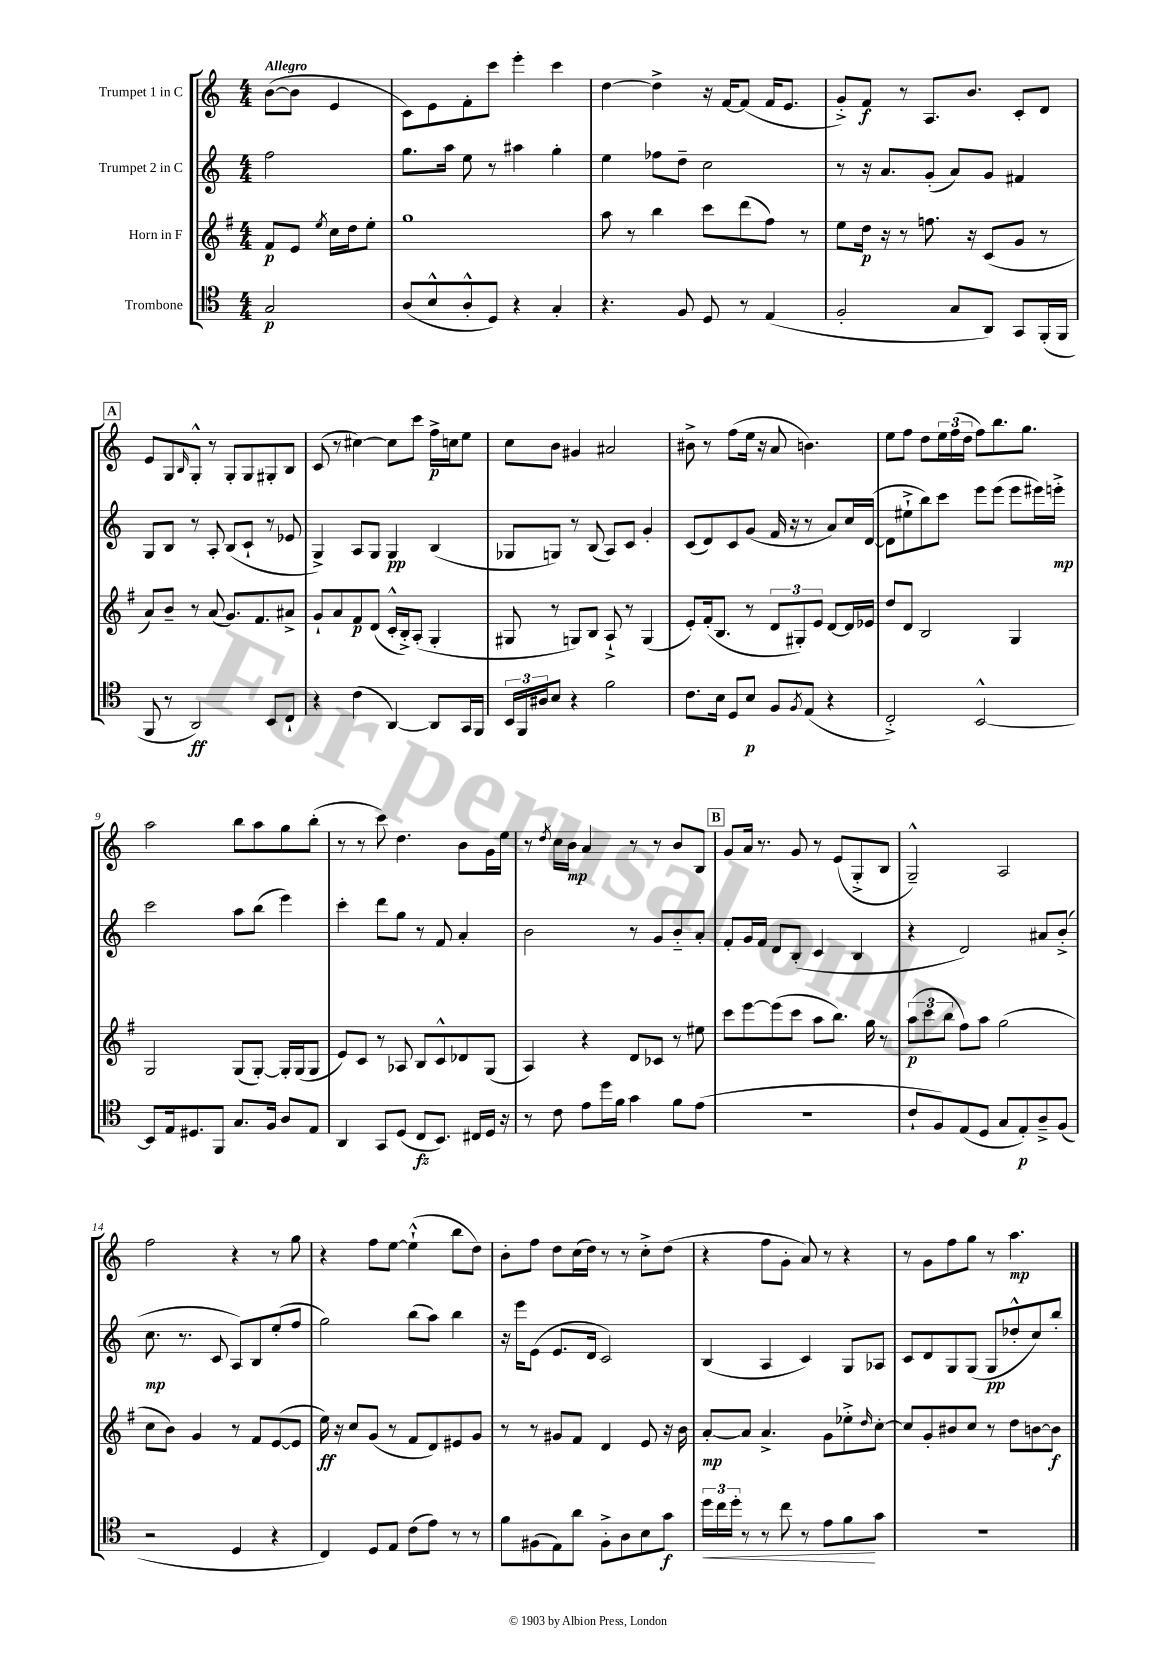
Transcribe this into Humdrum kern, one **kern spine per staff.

**kern	**dynam	**kern	**dynam	**kern	**dynam	**kern	**dynam
*part4	*part4	*part3	*part3	*part2	*part2	*part1	*part1
*staff4	*staff4	*staff3	*staff3	*staff2	*staff2	*staff1	*staff1
*I"Trombone	*	*I"Horn in F	*	*I"Trumpet 2 in C	*	*I"Trumpet 1 in C	*
*clefC4	*	*clefG2	*	*clefG2	*	*clefG2	*
*k[]	*	*k[f#]	*	*k[]	*	*k[]	*
*M4/4	*	*M4/4	*	*M4/4	*	*M4/4	*
=	=	=	=	=	=	=	=
!	!	!	!	!	!	!LO:TX:a:B:t=Allegro	!
2G/	p	8f#/L	p	2ff\	.	([8b\L	.
.	.	8e/J	.	.	.	8b\J]	.
.	.	8qee/	.	.	.	.	.
.	.	16cc\LL	.	.	.	4e/	.
.	.	16dd\J	.	.	.	.	.
.	.	8ee'\J	.	.	.	.	.
=1	=1	=1	=1	=1	=1	=1	=1
(8A/L	.	1gg	.	8.gg\L	.	8c\L)	.
8B^^/	.	.	.	.	.	8e\	.
.	.	.	.	16aa\Jk	.	.	.
8A'^^/	.	.	.	8ee\	.	8f'\	.
8D/J)	.	.	.	8r	.	8ccc\J	.
4r	.	.	.	4aa#X\	.	4eee'\	.
4G'/	.	.	.	4gg'\	.	4ccc\	.
=2	=2	=2	=2	=2	=2	=2	=2
4.r	.	8aa\	.	4ee\	.	[4dd\	.
.	.	8r	.	.	.	.	.
.	.	4bb\	.	8ff-X\L	.	4dd^\]	.
8F/	.	.	.	8dd~\J	.	.	.
8D/	.	8ccc\L	.	2cc\	.	16r	.
.	.	.	.	.	.	[16f/KL	.
8r	.	(8ddd\	.	.	.	(8f/J]	.
(4E/	.	8ff#\J)	.	.	.	16f/KL	.
.	.	.	.	.	.	8.e/J	.
.	.	8r	.	.	.	.	.
=3	=3	=3	=3	=3	=3	=3	=3
2F'/	.	8ee\L	.	8r	.	8g'^/L)	.
.	.	16dd\Jk	p	16r	.	8f/J	f
.	.	16r	.	8.a/L	.	.	.
.	.	8r	.	.	.	8r	.
.	.	8.ffn\	.	(8g'/J	.	8.A/L	.
8G/L	.	.	.	8a/L)	.	.	.
.	.	16r	.	.	.	8.b/J	.
8AA/J)	.	(8c/L	.	8g/J	.	.	.
8GG/L	.	8g/J	.	4f#X/	.	8c'/L	.
(16FF'/L	.	8r	.	.	.	8d/J	.
16FF/JJ	.	.	.	.	.	.	.
!!LO:LB:g=z
!!LO:REH:place=s1:t=A
=4	=4	=4	=4	=4	=4	=4	=4
8FF/	.	8a/L)	.	8G/L	.	8e/L	.
8r	.	8b~/J	.	8B/J	.	8G/	.
.	.	.	.	.	.	16qqB/	.
2AA/)	ff	8r	.	8r	.	8G'^^/J	.
.	.	(8a/	.	8A'/	.	8r	.
.	.	8.g/L)	.	(8B/L	.	8G'/L	.
.	.	.	.	8c`/J	.	8G/	.
.	.	8.f#/	.	.	.	.	.
8BB/L	.	.	.	8r	.	8G#X'/	.
8C`/J	.	8a#X^/J	.	8e-X/	.	8B/J	.
=5	=5	=5	=5	=5	=5	=5	=5
4r	.	8g`/L	.	4G^/)	.	(8c/	.
.	.	8a/	.	.	.	8r	.
(4c\	.	8f#/	p	8A/L	.	[4cc#X\)	.
.	.	(8d/J	.	8G/J	.	.	.
[4AA/)	.	16c'^^/LL	.	4G/	pp	8cc#\L]	.
.	.	16B'^/J)	.	.	.	.	.
.	.	(8A'/J	.	.	.	8ccc\J	.
8AA/L]	.	4G'/	.	(4B/	.	16ff^\LL	p
.	.	.	.	.	.	16ccn\J	.
16GG/L	.	.	.	.	.	8ee\J	.
16FF/JJ	.	.	.	.	.	.	.
=6	=6	=6	=6	=6	=6	=6	=6
24BB/LL	.	8G#X/	.	8G-X/L	.	8cc\L	.
24FF/	.	.	.	.	.	.	.
24A#X/J	.	.	.	.	.	.	.
8B/J	.	8r	.	8Gn/J)	.	8b\J	.
4r	.	8Gn/L)	.	8r	.	4g#X/	.
.	.	8B/J	.	(8B/	.	.	.
2f\	.	8A`^/	.	8A/L)	.	2a#X/	.
.	.	8r	.	8c/J	.	.	.
.	.	(4G/	.	4g'/	.	.	.
=7	=7	=7	=7	=7	=7	=7	=7
8.c\L	.	8e'/L)	.	(8c/L	.	8b#X^\	.
.	.	(16f#'/k	.	8d/)	.	8r	.
16B\Jk	.	8.B/J	.	.	.	.	.
8D/L	.	.	.	8c/	.	(8ff\L	.
8B/J	p	8r	.	(8g/J	.	16ee\Jk	.
.	.	.	.	.	.	16r	.
8F/L	.	12d/L	.	16f/	.	8a/	.
.	.	.	.	16r	.	.	.
.	.	12G#X'/)	.	.	.	.	.
8qF/	.	.	.	.	.	.	.
(8E/J	.	.	.	8r	.	4.bn\)	.
.	.	12e/J	.	.	.	.	.
4r	.	[8d/L	.	8a/L)	.	.	.
.	.	16d/L]	.	16cc/L	.	.	.
.	.	16e-X/JJ	.	([16d/JJ	.	.	.
=8	=8	=8	=8	=8	=8	=8	=8
2C'^/)	.	8dd/L	.	8d\L]	.	8ee\L	.
.	.	8d/J	.	8ee#X`^\	.	8ff\J	.
.	.	2B/	.	8bb\)	.	8dd\L	.
.	.	.	.	8ccc\J	.	24ee\L	.
.	.	.	.	.	.	(24ff\	.
.	.	.	.	.	.	24dd\JJ	.
[2BB^^/	.	.	.	8eee\L	.	8ff\L)	.
.	.	.	.	(8eee\J	.	8.bb\	.
.	.	4G/	.	8eee\L	.	.	.
.	.	.	.	.	.	8.gg\J	.
.	.	.	.	16eee#X\L)	.	.	.
.	.	.	.	16eeen'^\JJ	mp	.	.
!!LO:LB:g=z
=9	=9	=9	=9	=9	=9	=9	=9
8BB/L]	.	2G/	.	2ccc\	.	2aa\	.
16E/k	.	.	.	.	.	.	.
8.D#X/	.	.	.	.	.	.	.
8FF/J	.	.	.	.	.	.	.
8.G/L	.	(8G/L	.	8aa\L	.	8bb\L	.
.	.	[8G'/J)	.	(8bb\J	.	8aa\	.
16F/Jk	.	.	.	.	.	.	.
8A/L	.	16G'/LL]	.	4eee\)	.	8gg\	.
.	.	(16G/J	.	.	.	.	.
8E/J	.	8G/J	.	.	.	(8bb'\J	.
=10	=10	=10	=10	=10	=10	=10	=10
4AA/	.	8e/L)	.	4ccc'\	.	8r	.
.	.	8c/J	.	.	.	8r	.
8GG/L	.	8r	.	8ddd\L	.	8ccc\)	.
(8D/J	.	8A-X/	.	8gg\J	.	4.dd\	.
8C/L	fz	8B/L	.	8r	.	.	.
8.BB/J)	.	8c^^/	.	8f/	.	.	.
.	.	8d-X/	.	4a'/	.	8b\L	.
16C#X/LL	.	.	.	.	.	.	.
16D/JJ	.	(8G/J	.	.	.	16g\L	.
16r	.	.	.	.	.	16ee\JJ	.
=11	=11	=11	=11	=11	=11	=11	=11
8r	.	4A/)	.	2b\	.	8r	.
.	.	.	.	.	.	8qdd/	.
8c\	.	.	.	.	.	16cc\LL	.
.	.	.	.	.	.	16b\JJ	mp
8e\L	.	4r	.	.	.	4a/	.
16dd\L	.	.	.	.	.	.	.
16f\JJ	.	.	.	.	.	.	.
4g\	.	8d/L	.	8r	.	8r	.
.	.	8c-X/J	.	8g/L	.	8r	.
8f\L	.	8r	.	8b/	.	8b/L	.
(8e\J	.	8ee#X\	.	8a'/J	.	8B/J	.
!!LO:REH:place=s1:t=B
=12	=12	=12	=12	=12	=12	=12	=12
1r	.	8ccc\L	.	8f'/L	.	8g/L	.
.	.	[8eee\	.	16g/L	.	16a/Jk	.
.	.	.	.	16f/JJ	.	8.r	.
.	.	(8eee\]	.	8d/L	.	.	.
.	.	8ccc\J	.	(8B'/J	.	8g/	.
.	.	8aa\L	.	4c/	.	8r	.
.	.	8.bb\J)	.	.	.	(8e/L	.
.	.	.	.	4B/	.	8G'^/	.
.	.	16gg\	.	.	.	.	.
.	.	8r	.	.	.	8B/J	.
=13	=13	=13	=13	=13	=13	=13	=13
8c`/L	.	(12aa\L	p	4r	.	2G~^^/)	.
.	.	12ccc\	.	.	.	.	.
8F/)	.	.	.	.	.	.	.
.	.	12bb\J	.	.	.	.	.
(8E/	.	8ff#\L)	.	2d/)	.	.	.
8D/J	.	8aa\J	.	.	.	.	.
8G/L	.	(2gg\	.	.	.	2A/	.
8E'/)	p	.	.	.	.	.	.
8A~^/	.	.	.	8a#X/L	.	.	.
(8F/J	.	.	.	(8b'^/J	.	.	.
!!LO:LB:g=z
=14	=14	=14	=14	=14	=14	=14	=14
2r	.	8cc\L	.	8.cc\	mp	2ff\	.
.	.	8b\J)	.	.	.	.	.
.	.	.	.	8.r	.	.	.
.	.	4g/	.	.	.	.	.
.	.	.	.	8c/	.	.	.
4D/	.	8r	.	8A/L)	.	4r	.
.	.	8f#/L	.	8B/	.	.	.
4r	.	([8e/	.	(8ee'/	.	8r	.
.	.	8e/J]	.	8ff/J	.	8gg\	.
=15	=15	=15	=15	=15	=15	=15	=15
4C/)	.	16ee\)	ff	2gg\)	.	4r	.
.	.	16r	.	.	.	.	.
.	.	8cc/L	.	.	.	.	.
8D/L	.	(8g/J	.	.	.	8ff\L	.
8E/J	.	8r	.	.	.	[8ee\J	.
(8c\L	.	8f#/L	.	(8bb\L	.	(4ee`^^\]	.
8e\J)	.	8d/)	.	8aa\J)	.	.	.
8r	.	8e#X/	.	4bb\	.	8bb\L	.
8r	.	8g/J	.	.	.	8dd\J)	.
=16	=16	=16	=16	=16	=16	=16	=16
8f\L	.	8r	.	16r	.	8b'\L	.
.	.	.	.	16eee\KL	.	.	.
(8F#X\	.	8r	.	(8e\J	.	8ff\J	.
8E\)	.	8g#X/L	.	8.e/L	.	8dd\L	.
8a\J	.	8f#/J	.	.	.	(16cc\L	.
.	.	.	.	16d/Jk	.	16dd\JJ)	.
8F#'^\L	.	4d/	.	2c/)	.	8r	.
8A\	.	.	.	.	.	8r	.
8B\	.	8e/	.	.	.	8cc'^\L	.
8g\J	f	16r	.	.	.	(8dd\J	.
.	.	16b\	.	.	.	.	.
=17	=17	=17	=17	=17	=17	=17	=17
!	!LO:HP:b	!	!	!	!	!	!
24dd\LL	<	[8a'/L	mp	(4B/	.	4r	.
24cc\	.	.	.	.	.	.	.
24dd'\JJ	.	.	.	.	.	.	.
8r	.	8a/J]	.	.	.	.	.
8r	.	4.a^/	.	4A/	.	8ff\L	.
8cc\	.	.	.	.	.	8g'\J	.
8r	.	.	.	4c/)	.	8a/)	.
8e\L	.	8g\L	.	.	.	8r	.
8f\	.	8ee-X'^\	.	8G/L	.	4r	.
.	.	16qqdd/	.	.	.	.	.
8g\J	[	[8cc'\J	.	8A-X/J	.	.	.
=18	=18	=18	=18	=18	=18	=18	=18
1r	.	8cc/L]	.	8c/L	.	8r	.
.	.	8g'/	.	8d/	.	8g\L	.
.	.	8b#X/	.	8G/	.	8ff\	.
.	.	8cc/J	.	(8G/J	.	8gg\J	.
.	.	8r	.	8G/L	pp	8r	.
.	.	8dd\L	.	8dd-X'^^/	.	4.aa\	mp
.	.	[8bn\	.	8cc/)	.	.	.
.	.	8b\J]	f	8bb'/J	.	.	.
==	==	==	==	==	==	==	==
*-	*-	*-	*-	*-	*-	*-	*-
